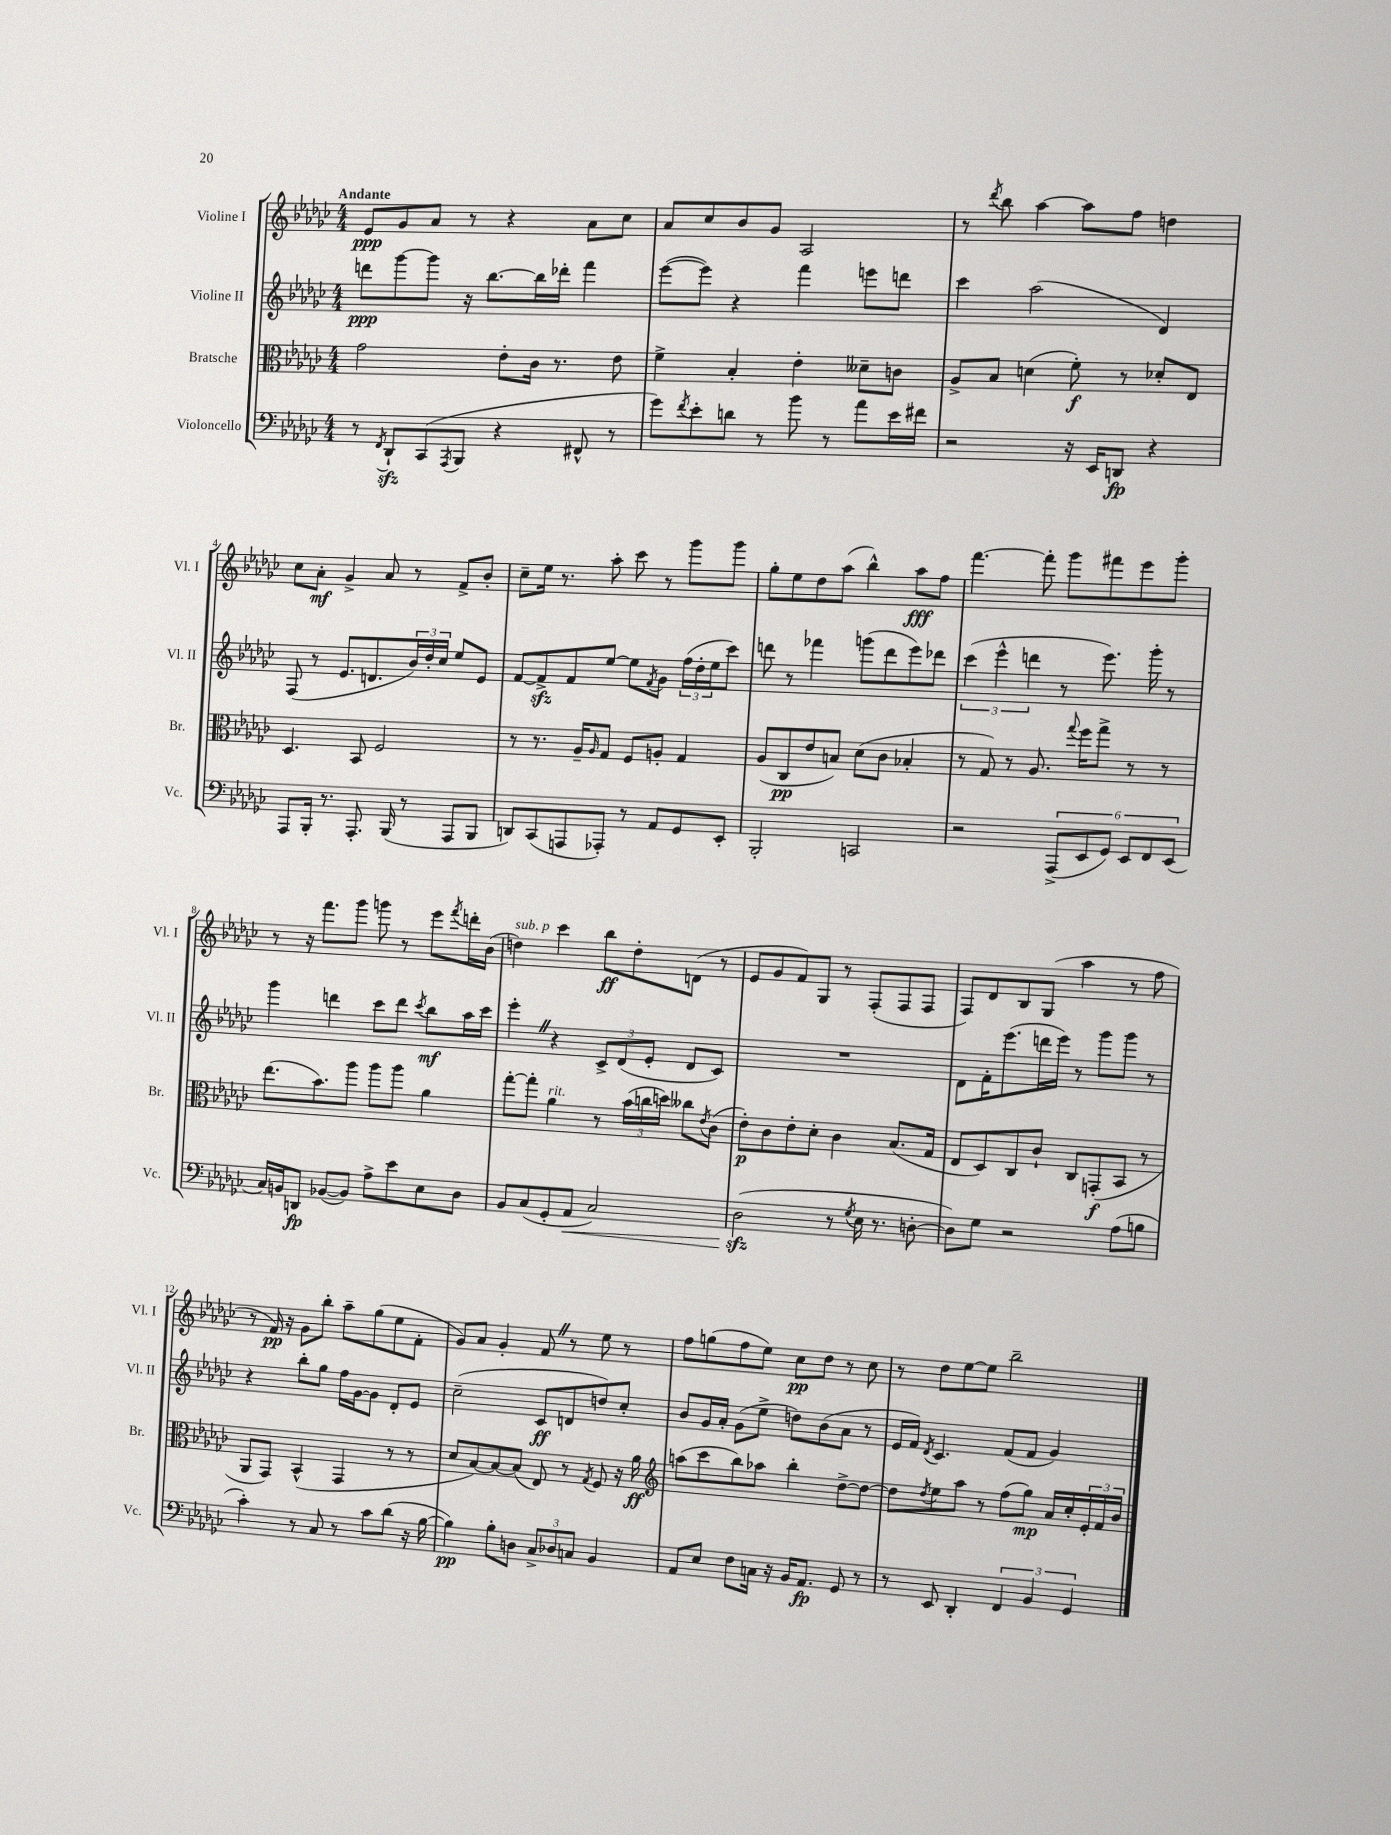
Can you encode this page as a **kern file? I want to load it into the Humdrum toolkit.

**kern	**dynam	**kern	**dynam	**kern	**dynam	**kern	**dynam
*part4	*part4	*part3	*part3	*part2	*part2	*part1	*part1
*staff4	*staff4	*staff3	*staff3	*staff2	*staff2	*staff1	*staff1
*I"Violoncello	*	*I"Bratsche	*	*I"Violine II	*	*I"Violine I	*
*I'Vc.	*	*I'Br.	*	*I'Vl. II	*	*I'Vl. I	*
*clefF4	*	*clefC3	*	*clefG2	*	*clefG2	*
*k[b-e-a-d-g-c-]	*	*k[b-e-a-d-g-c-]	*	*k[b-e-a-d-g-c-]	*	*k[b-e-a-d-g-c-]	*
*M4/4	*	*M4/4	*	*M4/4	*	*M4/4	*
=1	=1	=1	=1	=1	=1	=1	=1
!	!	!	!	!	!	!LO:TX:a:B:t=Andante	!
8r	.	2g-\	.	8dddn\L	ppp	8e-/L	ppp
8qFF/	.	.	.	.	.	.	.
8DD-zz`/L	.	.	.	[8ggg-\	.	8g-/	.
(8CC-/	.	.	.	8ggg-\J]	.	8a-/J	.
8qAAA-/	.	.	.	.	.	.	.
8BBB-/J	.	.	.	16r	.	8r	.
.	.	.	.	[8.bb-\L	.	.	.
4r	.	8e-'\L	.	.	.	4r	.
.	.	16c-\Jk	.	16bb-\L]	.	.	.
.	.	8.r	.	16ddd-X'\JJ	.	.	.
8FF#X^^/	.	.	.	4fff\	.	8a-\L	.
8r	.	8e-\	.	.	.	8cc-\J	.
=2	=2	=2	=2	=2	=2	=2	=2
8g-\L)	.	4f^\	.	([8eee-\L	.	8a-/L	.
8qf/	.	.	.	.	.	.	.
8e-'\	.	.	.	8eee-\J])	.	8cc-/	.
8dn\J	.	4B-'/	.	4r	.	8b-/	.
8r	.	.	.	.	.	8g-/J	.
8b-\	.	4e-'\	.	4fff\	.	2A-/	.
8r	.	.	.	.	.	.	.
8a-\L	.	8d--X~\L	.	8eeen\L	.	.	.
16e-\L	.	8cn\J	.	8dddn\J	.	.	.
16f#X\JJ	.	.	.	.	.	.	.
=3	=3	=3	=3	=3	=3	=3	=3
2r	.	8A-^/L	.	4ccc-\	.	8r	.
.	.	.	.	.	.	8qddd-/	.
.	.	8B-/J	.	.	.	8bb-\	.
.	.	(4dn\	.	(2aa-\	.	[4aa-\	.
16r	.	8f'\)	f	.	.	8aa-\L]	.
16EE-/KL	.	.	.	.	.	.	.
8DDn/J	fp	8r	.	.	.	8ff\J	.
4r	.	8d-X'/L	.	4d-/)	.	4ddn\	.
.	.	8E-/J	.	.	.	.	.
!!LO:LB:g=z
=4	=4	=4	=4	=4	=4	=4	=4
8AAA-/L	.	4.D-/	.	(8F/	.	8cc-\L	.
16BBB-'/Jk	.	.	.	8r	.	8a-'\J	mf
8.r	.	.	.	.	.	.	.
.	.	.	.	8.e-/L	.	4g-^/	.
8.AAA-'/	.	8BB-/	.	.	.	.	.
.	.	.	.	8.dn/	.	.	.
.	.	2F/	.	.	.	8a-/	.
(16BBB-/	.	.	.	.	.	.	.
8r	.	.	.	24b-/L)	.	8r	.
.	.	.	.	24dd-'/	.	.	.
.	.	.	.	24cc-/JJ	.	.	.
8AAA-/L	.	.	.	8ee-/L	.	8f^/L	.
8BBB-/J	.	.	.	8e-/J	.	8b-'/J	.
=5	=5	=5	=5	=5	=5	=5	=5
8DDn/L)	.	8r	.	[8f/L	.	8cc-~\L	.
(8CC-/	.	8.r	.	8fzz^/]	.	16ee-\Jk	.
.	.	.	.	.	.	8.r	.
8AAAn/	.	.	.	8f/	.	.	.
.	.	16A-~/KL	.	.	.	.	.
.	.	16qqA-/	.	.	.	.	.
8AAA-X'/J)	.	8G-/J	.	[8ee-/J	.	8aa-'\	.
8r	.	8F/L	.	8ee-\L]	.	8ccc-\	.
.	.	.	.	8qf/	.	.	.
8AA-/L	.	8An'/J	.	8g-\J	.	8r	.
8GG-/	.	4G-/	.	(24ff\LL	.	8ggg-\L	.
.	.	.	.	24dd-'\	.	.	.
.	.	.	.	24ee-\J	.	.	.
8EE-'/J	.	.	.	8ccc-\J)	.	8ggg-\J	.
=6	=6	=6	=6	=6	=6	=6	=6
2BBB-'/	.	(8A-/L	.	8dddn\	.	8gg-'\L	.
.	.	8C-/	pp	8r	.	8ee-\	.
.	.	8e-/	.	4fff-X\	.	8dd-\	.
.	.	8Bn/J)	.	.	.	(8aa-\J	.
2CCn/	.	(8d-\L	.	(8gggn\L	.	4bb-^^\)	.
.	.	8c-\J	.	8ddd\	.	.	.
.	.	4B-X'/	.	8eee-\)	.	8aa-\L	fff
.	.	.	.	8ddd-X\J	.	8ff\J	.
=7	=7	=7	=7	=7	=7	=7	=7
2r	.	8r	.	(6ccc-\	.	[4.fff\	.
.	.	8G-/)	.	.	.	.	.
.	.	.	.	6eee-^^\	.	.	.
.	.	8r	.	.	.	.	.
.	.	.	.	6dddn\	.	.	.
.	.	8.A-/	.	.	.	8fff'\]	.
(12AAA-^/L	.	.	.	8r	.	8ggg-\L	.
.	.	8qqgg-/	.	.	.	.	.
.	.	16ff\KL	.	.	.	.	.
12EE-/	.	.	.	.	.	.	.
.	.	8gg-^\J	.	8.eee-\)	.	8fff#X\	.
12GG-/J)	.	.	.	.	.	.	.
12EE-/L	.	8r	.	.	.	8eee-\	.
.	.	.	.	16ggg-'\	.	.	.
12FF/	.	.	.	.	.	.	.
.	.	8r	.	8r	.	8ggg-'\J	.
(12EE-/J	.	.	.	.	.	.	.
!!LO:LB:g=z
=8	=8	=8	=8	=8	=8	=8	=8
16C-/LL)	.	(8.ee-\L	.	4ggg-\	.	8r	.
16BBn/J	.	.	.	.	.	.	.
8DDn/J	fp	.	.	.	.	16r	.
.	.	8.b-\)	.	.	.	8.fff\L	.
([8BB-X/L	.	.	.	4dddn\	.	.	.
8BB-/J])	.	8aa-\J	.	.	.	8ggg-\J	.
8A-^\L	.	8aa-\L	.	8ccc-\L	.	8gggn\	.
8e-\	.	8aa-\J	.	8ddd\J	.	8r	.
.	.	.	.	8qccc-/	.	.	.
8E-\	.	4a-\	.	8bb-\L	mf	8eee-\L	.
.	.	.	.	.	.	8qfff/	.
8D-\J	.	.	.	16aa-\L	.	16dddn'\L	.
.	.	.	.	16ccc-\JJ	.	(16b-\JJ	.
=9	=9	=9	=9	=9	=9	=9	=9
!	!	!	!	!	!	!LO:TX:a:i:t=sub. p	!
8BB-/L	.	[8gg-'\L	.	4eee-'Z\	.	4ddn\)	.
(8C-/	.	8gg-'\J]	.	.	.	.	.
!	!	!LO:TX:a:i:t=rit.	!	!	!	!	!
8GG-'/	.	4a-\	.	4r	.	4ccc-\	.
!	!LO:HP:b	!	!	!	!	!	!
8AA-/J	<	.	.	.	.	.	.
2C-/)	.	8r	.	12c-^/L	.	8bb-\L	ff
.	.	.	.	(12d-/	.	.	.
.	.	(24b-\LL	.	.	.	8dd'\	.
.	.	24ccn\	.	12e-'/J	.	.	.
.	.	24ddn\JJ)	.	.	.	.	.
.	.	8cc--X\L	.	8d-/L	.	(8dn\J	.
.	.	8qe-/	.	.	.	.	.
.	.	(8c-\J	.	8c-/J)	.	8r	.
=10	=10	=10	=10	=10	=10	=10	=10
(2D-zz\	.	8e-'\L)	p	1r	.	8e-/L	.
.	.	8c-\	.	.	.	8g-/	.
.	.	8e-'\	.	.	.	8f/)	.
.	.	8d-'\J	.	.	.	8G-/J	.
8r	[	4c-\	.	.	.	8r	.
8qG-/	.	.	.	.	.	.	.
16E-\	.	.	.	.	.	(8F'/L	.
8.r	.	.	.	.	.	.	.
.	.	(8.B-/L	.	.	.	8F/	.
[8Dn'\	.	.	.	.	.	8F/J	.
.	.	16G-/Jk	.	.	.	.	.
=11	=11	=11	=11	=11	=11	=11	=11
8D\L])	.	8E-/L	.	8d-\L	.	8F/L)	.
8G-\J	.	8D-/)	.	16f'\K	.	8d-/	.
.	.	.	.	(8.eee-\	.	.	.
2r	.	8C-/	.	.	.	8B-/	.
.	.	8c-`/J	.	16dddn\L	.	(8G-/J	.
.	.	.	.	16eee-\JJ)	.	.	.
.	.	8C-/L	.	8r	.	4aa-\	.
.	.	(8GGn'/	f	8ggg-\L	.	.	.
(8A-\L	.	8BB-/J	.	8ggg-\J	.	8r	.
8Bn\J	.	8r	.	8r	.	8ff\	.
!!LO:LB:g=z
=12	=12	=12	=12	=12	=12	=12	=12
4c-'\)	.	8AA-/L	.	4r	.	8r	.
.	.	8GG-/J)	.	.	.	16f/)	pp
.	.	.	.	.	.	16r	.
8r	.	(4BB-^^/	.	8bb-'\L	.	8g-\L	.
8C-/	.	.	.	8gg-\J	.	8bb-'\J	.
8r	.	4GG-/	.	16ff\LL	.	8aa-~\L	.
.	.	.	.	[16g-\J	.	.	.
8c-\L	.	.	.	8g-\J]	.	(8gg-\	.
(8d-\J	.	8r	.	8d-'/L	.	8ee-\	.
16r	.	8r	.	8e-/J	.	8f'\J	.
[16B-\	.	.	.	.	.	.	.
=13	=13	=13	=13	=13	=13	=13	=13
4B-\])	pp	8d-/L	.	(2cc-~\	.	8g-/L)	.
.	.	[8B-/)	.	.	.	8a-/J	.
8B-'\L	.	8B-/_	.	.	.	4g-'/	.
8Dn\J	.	(8B-/J]	.	.	.	.	.
12C-^/L	.	8E-/)	.	8c-/L	ff	8fZ/	.
12D-X/	.	.	.	.	.	.	.
.	.	8r	.	8dn/	.	8r	.
12Cn/J	.	.	.	.	.	.	.
.	.	8qG-/	.	.	.	.	.
4BB-/	.	8F/	.	8ddn/)	.	8ee-\	.
.	.	16r	.	8cc-'/J	.	8r	.
.	.	16a-\	ff	.	.	.	.
=14	=14	=14	=14	=14	=14	=14	=14
*	*	*clefG2	*	*	*	*	*
8AA-/L	.	(8aan\L	.	8b-/L	.	8ff\L	.
8E-/J	.	8ccc-\	.	16g-/L	.	(8ggn\	.
.	.	.	.	16a-'/JJ	.	.	.
8F\L	.	8bb-\)	.	(8g-\L	.	8ff\	.
16Cn\Jk	.	8aa-X\J	.	8ee-^\J	.	8ee-\J)	.
16r	.	.	.	.	.	.	.
16BB-/KL	.	4bb-'\	.	8ddn\L)	.	8cc-\L	pp
8.AA-/J	fp	.	.	.	.	.	.
.	.	.	.	(8b-\	.	8dd-\J	.
8GG-/	.	[8dd-^\L	.	8a-\J	.	8r	.
8r	.	8dd-\J_	.	8r	.	8cc-\	.
=15	=15	=15	=15	=15	=15	=15	=15
8r	.	8dd-\L]	.	16e-/LL	.	8r	.
.	.	.	.	16f/JJ)	.	.	.
.	.	8qdd-/	.	8qd-/	.	.	.
8EE-/	.	8ee-\	.	4.c-/	.	8dd-\L	.
4DD-'/	.	8aa-\J	.	.	.	[8ee-\	.
.	.	8r	.	.	.	8ee-\J]	.
6FF/	.	(8ff\L	.	(8f/L	.	2bb-~\	.
.	.	8gg-\J)	mp	8f/J	.	.	.
6BB-/	.	.	.	.	.	.	.
.	.	16a-/LL	.	4g-/)	.	.	.
.	.	16cc-'/	.	.	.	.	.
6GG-/	.	.	.	.	.	.	.
.	.	24e-'/	.	.	.	.	.
.	.	24f/	.	.	.	.	.
.	.	24b-/JJ	.	.	.	.	.
==	==	==	==	==	==	==	==
*-	*-	*-	*-	*-	*-	*-	*-
